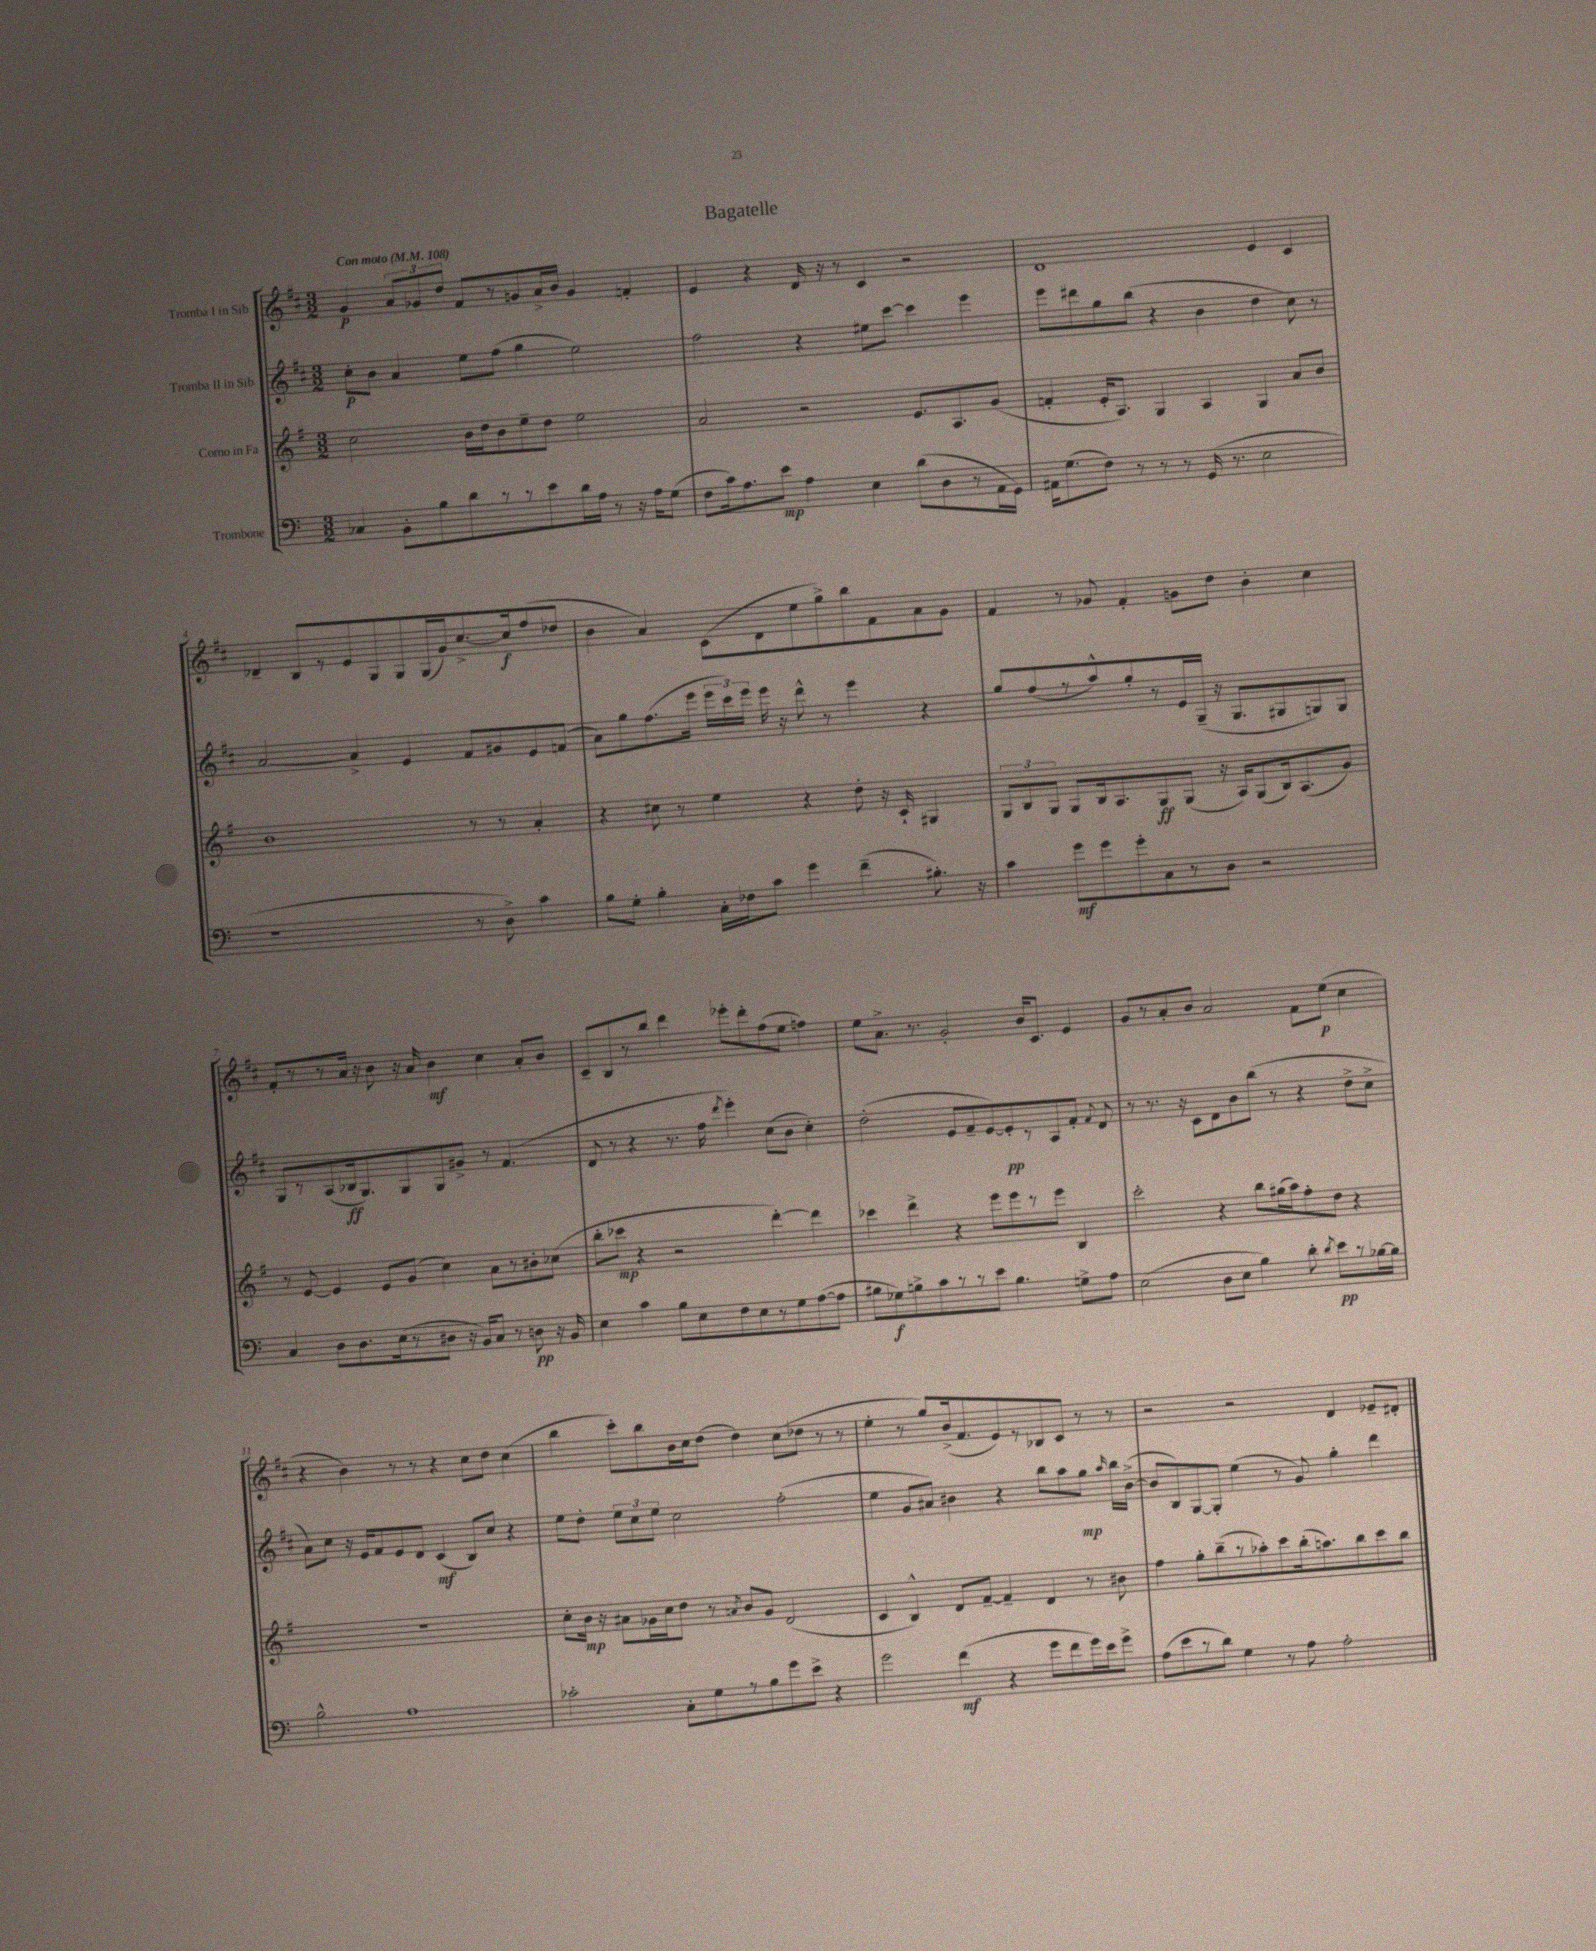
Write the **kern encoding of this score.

**kern	**kern	**kern	**kern
*staff4	*staff3	*staff2	*staff1
*clefF4	*clefG2	*clefG2	*clefG2
*k[]	*k[f#]	*k[f#c#]	*k[f#c#]
*M3/2	*M3/2	*M3/2	*M3/2
*MM108	*MM108	*MM108	*MM108
4C-	2cc	8cc#'	4g
.	.	8b	.
8BB'	.	4a	12a
.	.	.	12g-
8B	.	.	.
.	.	.	12dd
8d	16b	8ee	8f#
.	16dd	.	.
8r	8b	(8ff#	8r
8r	8ee~	4gg	8g
8e	8dd	.	16a^
.	.	.	16b
16d	2ee	2ee)	4g
16A	.	.	.
8r	.	.	.
16r	.	.	4f'
16A	.	.	.
(8G	.	.	.
=	=	=	=
8F	2a	2ff#	4e
16c)	.	.	.
8.A	.	.	.
.	.	.	4r
8e	.	.	.
4A	2r	4r	16d
.	.	.	16r
.	.	.	8r
4E	.	8ee#	4c#
.	.	[8ccc#	.
(8d	8.e	4ccc#]	2r
8D	.	.	.
.	8.A	.	.
8r	.	4eee	.
16AA	(8g	.	.
16GG)	.	.	.
=	=	=	=
16AA#	4f'	8eee	1d
(8.G	.	.	.
.	.	8ddd#	.
8F)	16e'	8gg	.
.	8.A)	.	.
8r	.	(8bb	.
8r	4G	4r	.
8r	.	.	.
(16GG	4A	4b	.
8.r	.	.	.
2E	4G	4dd	4e
.	8a	8cc#)	4c#
.	8b	8r	.
=	=	=	=
1r	1b	[2a	4d-~
.	.	.	8B
.	.	.	8r
.	.	4a^]	8e
.	.	.	8G
.	.	4e	8G
.	.	.	(16G
.	.	.	16g)
8r	8r	8f#	[8.cc#^
8D^)	8r	8g#	.
.	.	.	16cc#]
4c	4a'	8e	(8ff#
.	.	(8f	8dd-
=	=	=	=
8B	4r	8a)	4b
8G'	.	8gg	.
4B'	8cc#	(8.ff#	4a)
.	8r	.	.
.	.	16eee	.
16C'	4ee	24eee	(8c#
.	.	24ccc#)	.
16F-	.	.	.
.	.	24eee	.
8c	.	16eee	8d
.	.	16r	.
4g	4r	8ddd^^	8ee
.	.	8r	8gg^)
(4f~	8dd'	4eee	8bb
.	16r	.	8f#
.	16c`	.	.
8.B#')	4G#	4r	8a
.	.	.	8g
16r	.	.	.
=	=	=	=
4c	12G	8gg	4f#
.	12B	.	.
.	.	(8ff#	.
.	12G	.	.
8g	8G	8r	8r
8g	16B	8aa^^)	8g-
.	8.A	.	.
8g'	.	8gg'	4f#'
8C	8G	8r	.
8r	(8G	16e	8g
.	.	(16G~	.
8D	16r	16r	8dd
.	16A)	8.G	.
2r	(8G	.	4b'
.	16B)	8G#	.
.	(8.A	.	.
.	.	8G)	4cc#
.	8g)	8G	.
=	=	=	=
4C	8r	8G	8f#'
.	[8e	8r	8r
8D	4e]	(8A	8r
8.D	.	16B-	16a
.	.	8.G)	16r
.	8e	.	8b
(16E	.	.	.
8r	(8g	8G	16r
.	.	.	16a
8D#	4cc)	8G	4b
16r	.	8g#^	.
16BB)	.	.	.
8C	8a	8r	4cc#
8r	8r	(4.f#	.
8D	8b#'	.	8a'
16r	(8cc-	.	8b
16BB	.	.	.
=	=	=	=
4E	8bb'	8d	8c#~
.	8ccc-	8r	8B
4c	4r	4r	8r
.	.	.	8bb
8B	2r	8.r	4ddd
8E	.	.	.
.	.	16ff#	.
.	.	8qddd	.
8F	.	4eee')	8eee-'
8E	.	.	8ddd'
8r	[4ddd')	(8cc#	(8ff#
8G	.	8b	8ee
([8A	4ddd]	4cc#')	4ff)
8A]	.	.	.
=	=	=	=
8B#	4ccc-	(2dd'	8ee
8G-)	.	.	8.a^
8B^	4ddd^	.	.
.	.	.	8.r
8c	.	.	.
8r	4r	8e	2g'
8r	.	8f#~	.
8e	8eee	[8e)	.
4.B	8eee	8e']	.
.	8r	8r	16b
.	.	.	8.c#
.	8eee	8A	.
8G^	4B	8f#'	4e
.	.	8qqf#	.
8A	.	8d	.
=	=	=	=
(2E	2ccc'	8r	8g
.	.	8.r	8r
.	.	.	8a'
.	.	16r	.
.	.	8c#	8b
8D	4r	8d	2a
8E	.	8b	.
4B)	8bb	(8bb	.
.	(16gg#	8r	.
.	16aa)	.	.
8d'	8ff#'	4r	8f#
8qd	.	.	.
8e	8dd	.	(8ee
8r	4r	8dd^	4cc#
[16B-	.	8cc#^	.
16B-]	.	.	.
=	=	=	=
2B^^	1.r	8a)	4r
.	.	8cc#	.
.	.	16r	4b)
.	.	16e	.
.	.	8f#	.
1A	.	8e	8r
.	.	8d	8r
.	.	(4c#	4r
.	.	8B)	8cc#
.	.	8cc#	8dd
.	.	4r	(4cc#
=	=	=	=
2c-'	8cc'	8ee	4bb
.	16b	8dd'	.
.	16r	.	.
.	8a#	12ee	8ccc#')
.	.	12cc#	.
.	16g-	.	8bb
.	.	12ee	.
.	16cc	.	.
8C'	8dd	2cc#	16b
.	.	.	16cc#
8G	8r	.	(8dd
.	8qa	.	.
8r	8b	.	4dd)
8B	8g-	.	.
8g	(2d	(2ff#'	(8cc#
8e^	.	.	8dd-
4r	.	.	8r
.	.	.	8r
=	=	=	=
2g	4c	4ee	4ee'
.	4B^^)	8g	8r
.	.	8a#)	8gg)
(4f	8d	4b#	(16b^
.	.	.	8.f#
.	[8f#~	.	.
4r	4f#~]	4r	8e)
.	.	.	8r
8g	4d	8bb	8B-
8f	.	8aa	8c#
16g)	8r	8gg	8r
16e	.	.	.
.	.	16qqaa	.
8g^	8b#	16bb	8r
.	.	([16b#^	.
=	=	=	=
(8A	4ff#	8b#]	2r
8e	.	8B)	.
8r	8gg'	[8G	.
8d)	(8bb~	8G']	.
4G	8r	(4ee	2r
.	8aa-')	.	.
8r	8ccc	8r	.
8A	(16bb'	8g)	.
.	8.aa)	.	.
2A'	.	4gg'	4d
.	8bb	.	.
.	8ccc	4ddd	8e-~
.	8bb	.	8d#'
==	==	==	==
*-	*-	*-	*-
